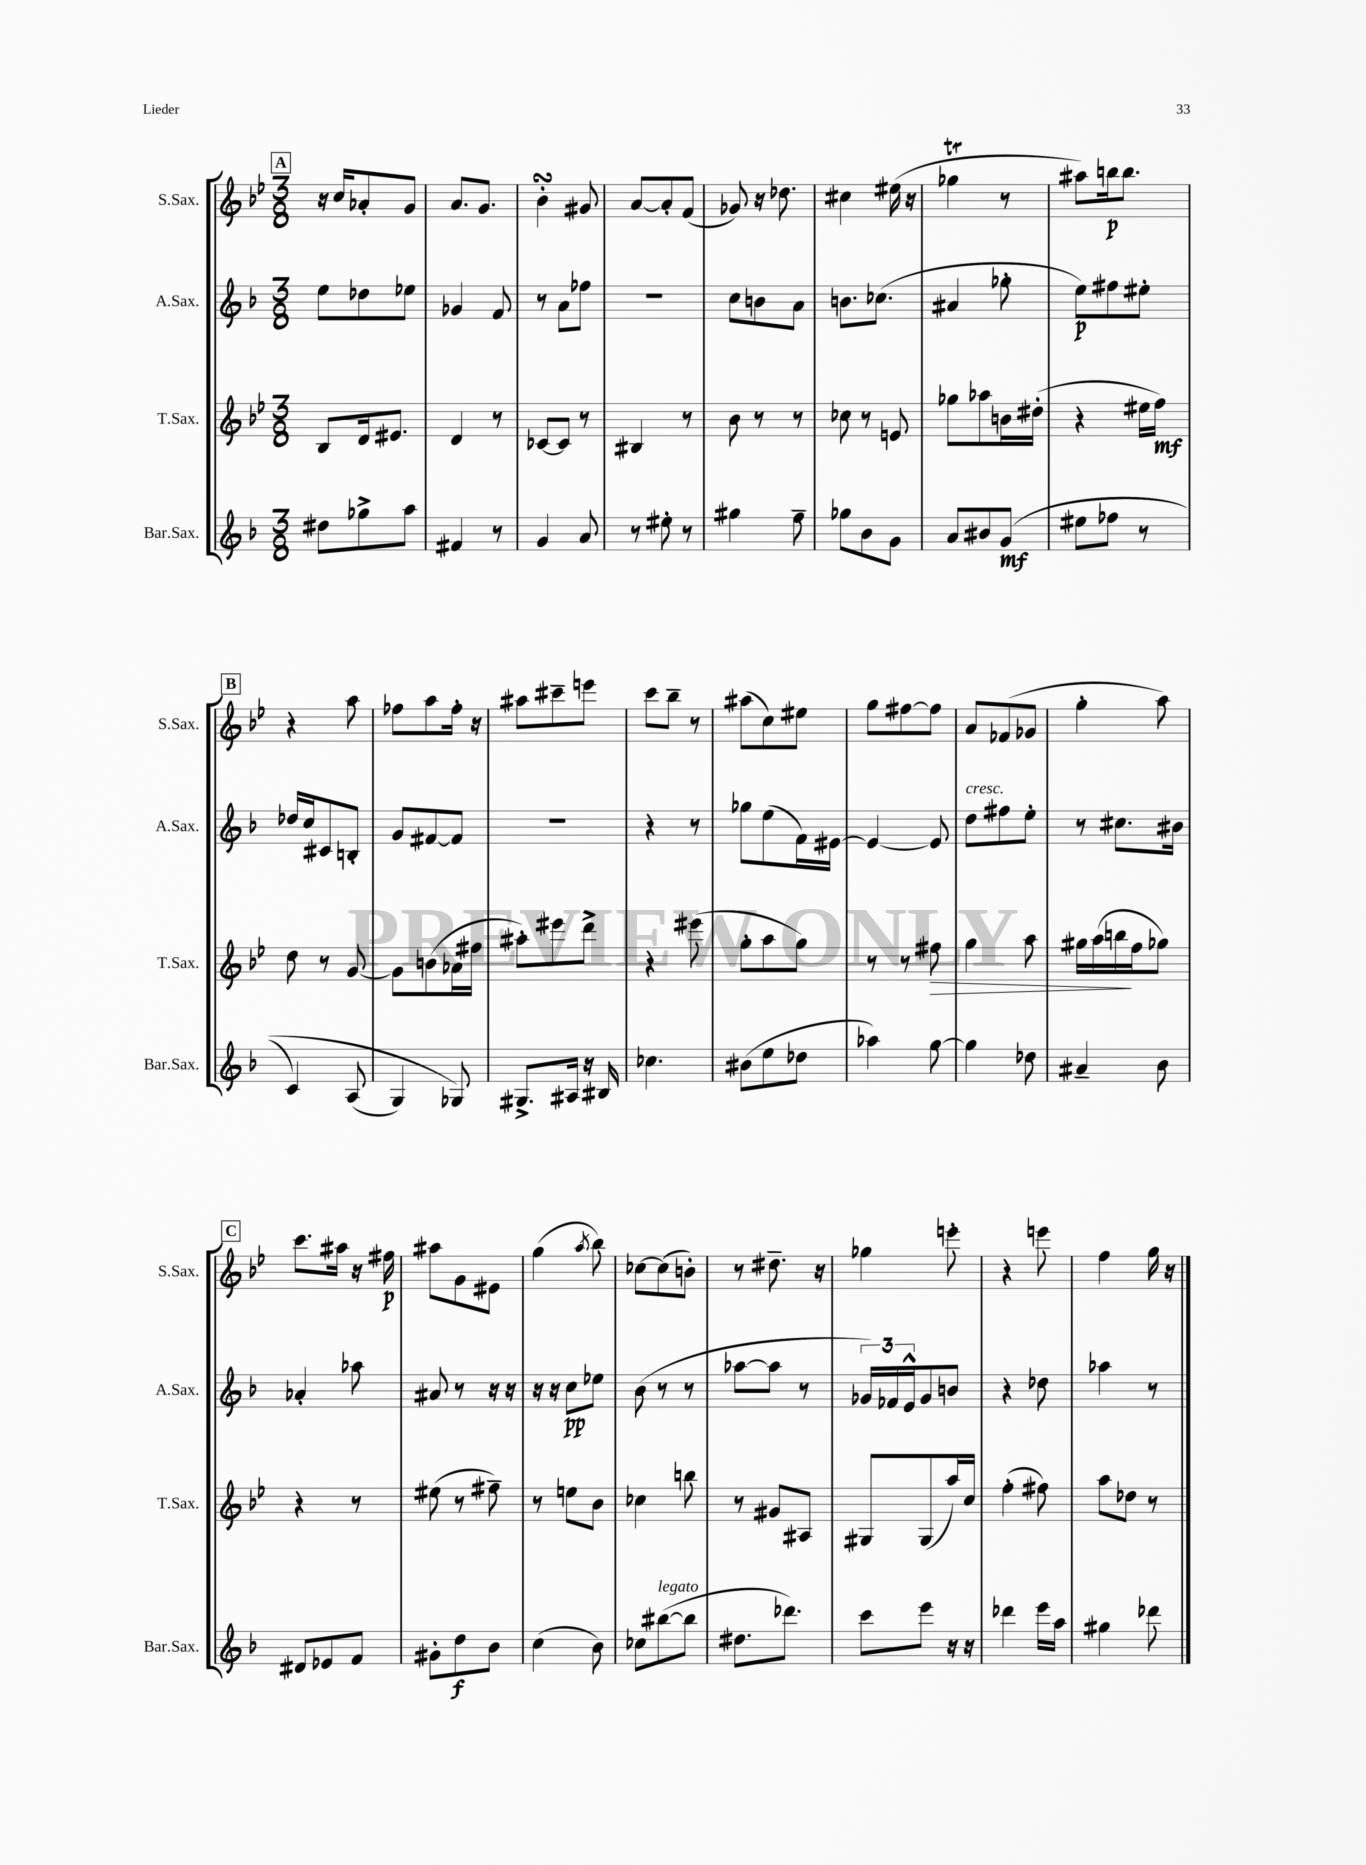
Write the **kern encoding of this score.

**kern	**dynam	**kern	**dynam	**kern	**dynam	**kern	**dynam
*part4	*part4	*part3	*part3	*part2	*part2	*part1	*part1
*staff4	*staff4	*staff3	*staff3	*staff2	*staff2	*staff1	*staff1
*I"Bar.Sax.	*	*I"T.Sax.	*	*I"A.Sax.	*	*I"S.Sax.	*
*I'Bar.Sax.	*	*I'T.Sax.	*	*I'A.Sax.	*	*I'S.Sax.	*
*clefG2	*	*clefG2	*	*clefG2	*	*clefG2	*
*k[b-]	*	*k[b-e-]	*	*k[b-]	*	*k[b-e-]	*
*M3/8	*	*M3/8	*	*M3/8	*	*M3/8	*
!!LO:REH:place=s1:t=A
=134	=134	=134	=134	=134	=134	=134	=134
8dd#X\L	.	8B-/L	.	8ee\L	.	16r	.
.	.	.	.	.	.	16cc/KL	.
8gg-X^\	.	16d/k	.	8dd-X\	.	8a-X'/	.
.	.	8.e#X/J	.	.	.	.	.
8aa\J	.	.	.	8ee-X\J	.	8g/J	.
=135	=135	=135	=135	=135	=135	=135	=135
4f#X/	.	4d/	.	4g-X/	.	8.a/L	.
.	.	.	.	.	.	8.g/J	.
8r	.	8r	.	8f/	.	.	.
=136	=136	=136	=136	=136	=136	=136	=136
4g/	.	[8c-X/L	.	8r	.	4b-sSSs'\	.
.	.	8c-/J]	.	8a\L	.	.	.
8a/	.	8r	.	8ff-X\J	.	8g#X/	.
=137	=137	=137	=137	=137	=137	=137	=137
8r	.	4B#X/	.	4.r	.	[8a/L	.
8ee#X'\	.	.	.	.	.	8a'/]	.
8r	.	8r	.	.	.	(8f/J	.
=138	=138	=138	=138	=138	=138	=138	=138
4gg#X\	.	8b-\	.	8cc\L	.	8g-X/)	.
.	.	8r	.	8bn\	.	16r	.
.	.	.	.	.	.	8.dd-X\	.
8ff~\	.	8r	.	8a\J	.	.	.
=139	=139	=139	=139	=139	=139	=139	=139
8gg-X\L	.	8cc-X\	.	8.bn\L	.	4cc#X\	.
8b-\	.	8r	.	.	.	.	.
.	.	.	.	(8.cc-X\J	.	.	.
8g\J	.	8en/	.	.	.	(16ee#X\	.
.	.	.	.	.	.	16r	.
=140	=140	=140	=140	=140	=140	=140	=140
8a/L	.	8gg-X\L	.	4a#X/	.	4gg-XT\	.
8b#X/	.	8aa-X\	.	.	.	.	.
((8g/J	mf	16bn\L	.	8gg-X'\	.	8r	.
.	.	(16dd#X'\JJ	.	.	.	.	.
=141	=141	=141	=141	=141	=141	=141	=141
8ee#X\L	.	4r	.	8ee\L)	p	8aa#X\L)	.
8ff-X\J	.	.	.	8ff#X\	.	16bbn\k	p
.	.	.	.	.	.	8.bb\J	.
8r	.	16ee#X\LL	.	8ee#X'\J	.	.	.
.	.	16ff\JJ)	mf	.	.	.	.
!!LO:LB:g=z
!!LO:REH:place=s1:t=B
=142	=142	=142	=142	=142	=142	=142	=142
4c/)	.	8dd\	.	16dd-X/LL	.	4r	.
.	.	.	.	16cc/J	.	.	.
.	.	8r	.	8c#X/	.	.	.
(8A/	.	[8g/	.	8Bn'/J	.	8aa\	.
=143	=143	=143	=143	=143	=143	=143	=143
4G/)	.	8g\L]	.	8g/L	.	8ff-X\L	.
.	.	(8bn\	.	[8f#X/	.	8aa\	.
8G-X/)	.	16a-X\L	.	8f#/J]	.	16ff-'\Jk	.
.	.	16ff#X\JJ	.	.	.	16r	.
=144	=144	=144	=144	=144	=144	=144	=144
8.G#X^/L	.	8aa#X'\L)	.	4.r	.	8aa#X\L	.
.	.	8eee#X\	.	.	.	8ccc#X~\	.
16A#X/Jk	.	.	.	.	.	.	.
16r	.	8ddd^\J	.	.	.	8eeen\J	.
16B#X/	.	.	.	.	.	.	.
=145	=145	=145	=145	=145	=145	=145	=145
4.cc-X\	.	4r	.	4r	.	8ccc\L	.
.	.	.	.	.	.	8bb-~\J	.
.	.	(8eee#X\	.	8r	.	8r	.
=146	=146	=146	=146	=146	=146	=146	=146
(8b#X\L	.	8gg'\L	.	8gg-X\L	.	(8aa#X\L	.
8ee\	.	8aa\	.	(8ee\	.	8cc\)	.
8dd-X\J	.	8gg\J)	.	16f\L)	.	8ee#X\J	.
.	.	.	.	[16e#X\JJ	.	.	.
=147	=147	=147	=147	=147	=147	=147	=147
4aa-X\)	.	8r	.	4e#/_	.	8gg\L	.
.	.	8r	.	.	.	[8ff#X\	.
!	!	!	!LO:HP:b	!	!	!	!
[8gg\	.	8ff#X\	>	8e#/]	.	8ff#\J]	.
=148	=148	=148	=148	=148	=148	=148	=148
!	!	!	!	!LO:TX:a:i:t=cresc.	!	!	!
4gg\]	.	4gg\	.	8dd\L	.	8a/L	.
.	.	.	.	8ff#X\	.	(8f-X/	.
8dd-X\	.	8aa\	.	8ee'\J	.	8g-X/J	.
=149	=149	=149	=149	=149	=149	=149	=149
4a#X~/	.	16gg#X\LL	.	8r	.	4gg'\	.
.	.	(16aa\	.	.	.	.	.
.	.	16bbn\	.	8.cc#X\L	.	.	.
.	.	16ff\J	]	.	.	.	.
8b-\	.	8gg-X\J)	.	.	.	8aa\)	.
.	.	.	.	16b#X\Jk	.	.	.
!!LO:LB:g=z
!!LO:REH:place=s1:t=C
=150	=150	=150	=150	=150	=150	=150	=150
8d#X/L	.	4r	.	4a-X'/	.	8.ccc\L	.
8e-X/	.	.	.	.	.	.	.
.	.	.	.	.	.	16aa#X\Jk	.
8f/J	.	8r	.	8aa-X\	.	16r	.
.	.	.	.	.	.	16ff#X\	p
=151	=151	=151	=151	=151	=151	=151	=151
8g#X'\L	.	(8ee#X\	.	8a#X/	.	8aa#X\L	.
8dd\	f	8r	.	8r	.	8g\	.
8b-\J	.	8ff#X~\)	.	16r	.	8e#X\J	.
.	.	.	.	16r	.	.	.
=152	=152	=152	=152	=152	=152	=152	=152
(4cc\	.	8r	.	16r	.	(4gg\	.
.	.	.	.	16r	.	.	.
.	.	8een\L	.	8cc\L	pp	.	.
.	.	.	.	.	.	8qaa/	.
8b-\)	.	8b-\J	.	8ee-X\J	.	8bb-\)	.
=153	=153	=153	=153	=153	=153	=153	=153
8cc-X\L	.	4cc-X\	.	(8b-\	.	[8cc-X\L	.
!LO:TX:a:i:t=legato	!	!	!	!	!	!	!
([8bb#X\	.	.	.	8r	.	(8cc-\]	.
8bb#\J]	.	8bbn\	.	8r	.	8bn'\J)	.
=154	=154	=154	=154	=154	=154	=154	=154
8.dd#X\L	.	8r	.	[8aa-X\L	.	8r	.
.	.	8g#X/L	.	8aa-\J]	.	8.dd#X~\	.
8.ddd-X\J)	.	.	.	.	.	.	.
.	.	8A#X/J	.	8r	.	.	.
.	.	.	.	.	.	16r	.
=155	=155	=155	=155	=155	=155	=155	=155
8ccc\L	.	8G#X/L	.	24g-X/LL)	.	4gg-X\	.
.	.	.	.	24f-X/	.	.	.
.	.	.	.	24e^^/J	.	.	.
8eee\J	.	(8G#/	.	8g-/	.	.	.
16r	.	16aa/L)	.	8bn/J	.	8eeen'\	.
16r	.	16cc/JJ	.	.	.	.	.
=156	=156	=156	=156	=156	=156	=156	=156
4ddd-X\	.	(4ff'\	.	4r	.	4r	.
16eee\LL	.	8ff#X\)	.	8dd-X\	.	8eeen\	.
16aa\JJ	.	.	.	.	.	.	.
=157	=157	=157	=157	=157	=157	=157	=157
4gg#X\	.	8aa\L	.	4aa-X\	.	4ff\	.
.	.	8dd-X\J	.	.	.	.	.
8ddd-X\	.	8r	.	8r	.	16gg\	.
.	.	.	.	.	.	16r	.
==	==	==	==	==	==	==	==
*-	*-	*-	*-	*-	*-	*-	*-
